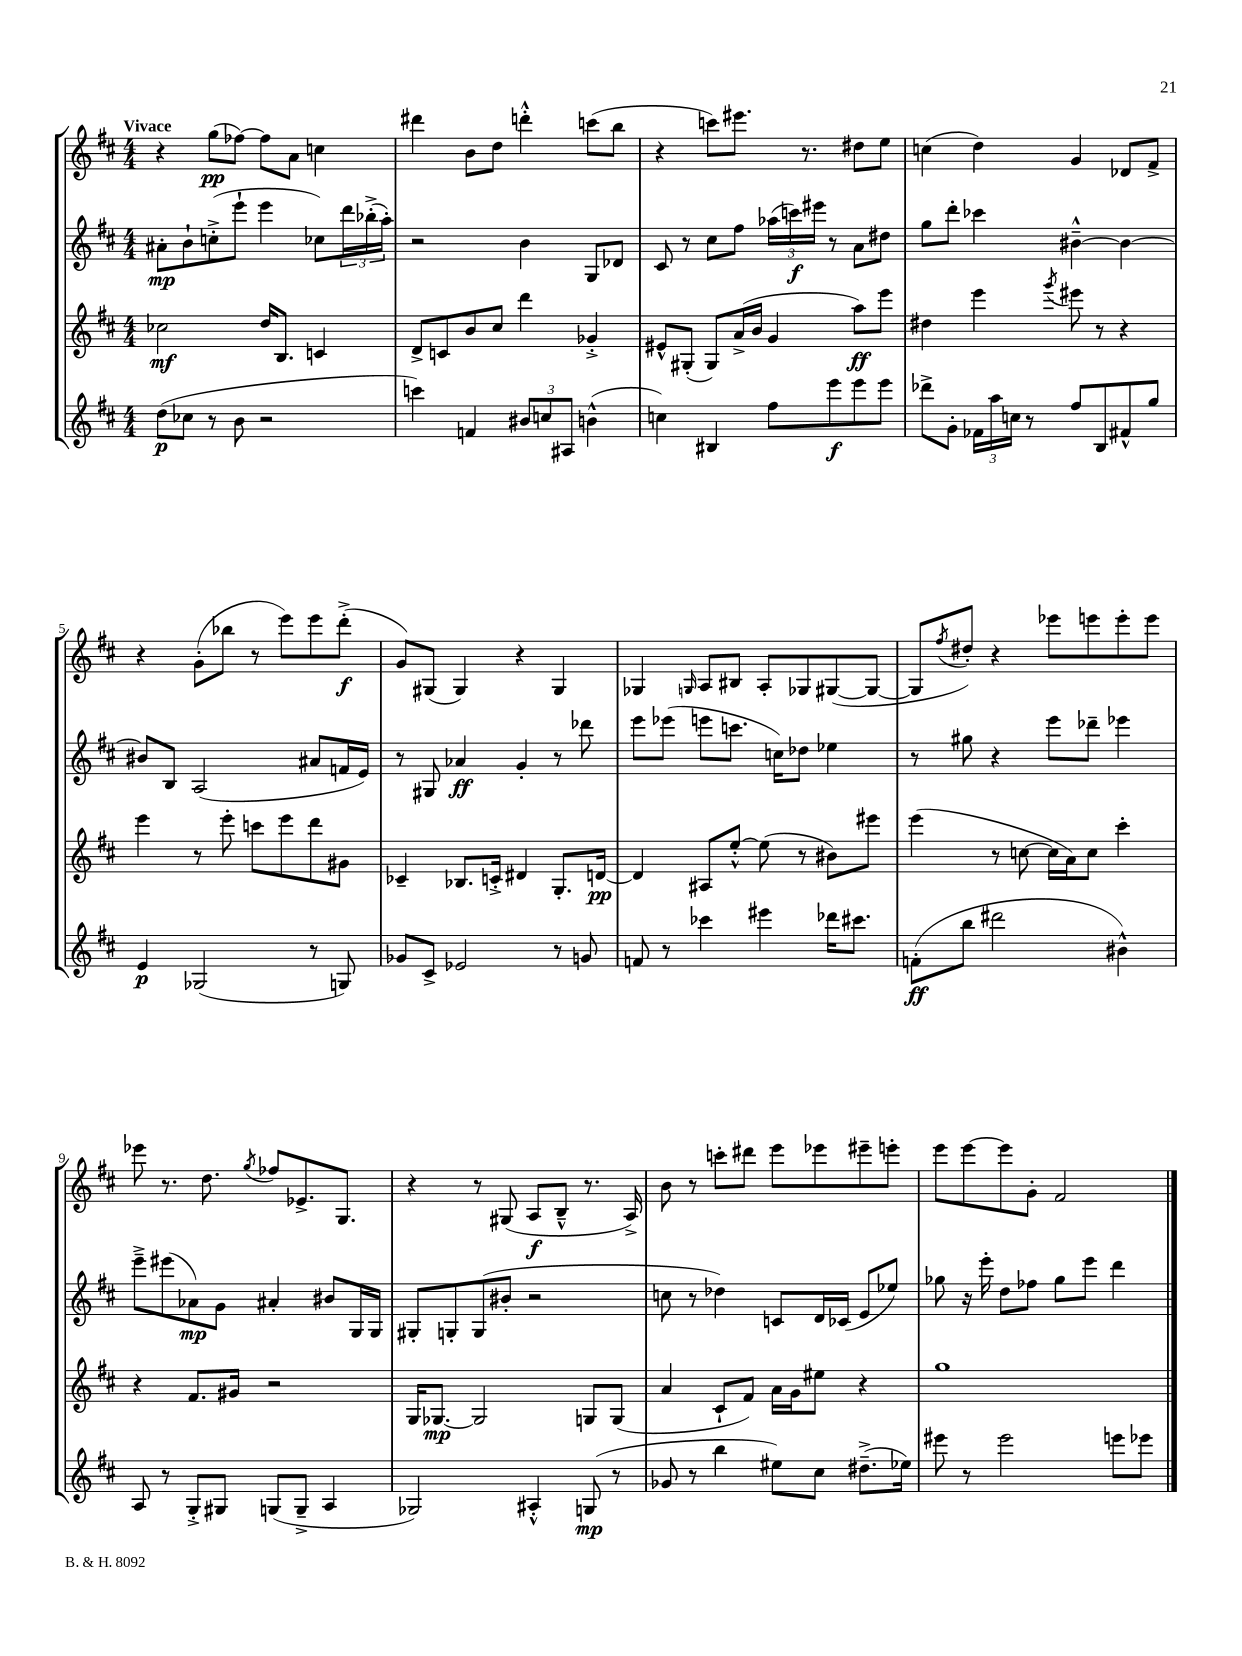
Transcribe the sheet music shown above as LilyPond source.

<<
\new StaffGroup <<
\new Staff = "s0" {
    \clef treble \key d \major \numericTimeSignature \time 4/4 \tempo "Vivace"
    r4 g''8\pp( fes''8~) fes''8 a'8 c''4 |
    dis'''4 b'8 d''8 d'''4-.-^ c'''8( b''8 |
    r4 c'''8) eis'''8. r8. dis''8 e''8 |
    c''4( d''4) g'4 des'8 fis'8-> |
    r4 g'8-.( bes''8 r8 e'''8) e'''8 d'''8-.->\f( |
    g'8) gis8( gis4) r4 gis4 |
    ges4 \grace { g16 } a8 bis8 a8-. ges8 gis8~( gis8~ |
    gis8 \acciaccatura { fis''8 } dis''8-.) r4 ees'''8 e'''8 e'''8-. e'''8 |
    ees'''8 r8. d''8. \acciaccatura { g''8 } fes''8 ees'8.-> g8. |
    r4 r8 gis8( a8\f b8---^ r8. a16->) |
    b'8 r8 c'''8-. dis'''8 e'''8 ees'''8 eis'''8-- e'''8-. |
    e'''8 e'''8~ e'''8 g'8-. fis'2 \bar "|." |
}
\new Staff = "s1" {
    \clef treble \key d \major \numericTimeSignature \time 4/4
    ais'8-.\mp b'8-! c''8-.->( e'''8-! e'''4 ces''8) \tuplet 3/2 { d'''16 bes''16-.->( a''16-.) } |
    r2 b'4 g8 des'8 |
    cis'8 r8 cis''8 fis''8 \tuplet 3/2 { aes''16( c'''16\f) eis'''16 } r8 a'8 dis''8 |
    g''8 d'''8-. ces'''4 bis'4~---^ bis'4~ |
    bis'8 b8 a2( ais'8 f'16 e'16) |
    r8 gis8 aes'4\ff g'4-. r8 des'''8 |
    e'''8 ees'''8( e'''8 c'''8. c''16) des''8 ees''4 |
    r8 gis''8 r4 e'''8 des'''8-- ees'''4 |
    e'''8---> eis'''8( aes'8\mp) g'8 ais'4-. bis'8 g16 g16 |
    gis8-. g8-. g8( bis'8-. r2 |
    c''8 r8 des''4) c'8 d'16 ces'16( e'8 ees''8) |
    ges''8 r16 e'''16-. d''8 fes''8 ges''8 e'''8 d'''4 \bar "|." |
}
\new Staff = "s2" {
    \clef treble \key d \major \numericTimeSignature \time 4/4
    ces''2\mf d''16 b8. c'4 |
    d'8-> c'8 b'8 cis''8 d'''4 ges'4-.-> |
    eis'8-^ gis8-.( gis8) a'16->( b'16 g'4 a''8\ff) e'''8 |
    dis''4 e'''4 \acciaccatura { g'''8 } eis'''8 r8 r4 |
    e'''4 r8 e'''8-. c'''8 e'''8 d'''8 gis'8 |
    ces'4-- bes8. c'16-.-> dis'4 g8.-. d'16~\pp |
    d'4 ais8 e''8~-.-^ e''8( r8 bis'8) eis'''8 |
    e'''4( r8 c''8~ c''16 a'16) c''8 cis'''4-. |
    r4 fis'8. gis'16 r2 |
    g16 ges8.~\mp ges2 g8 g8( |
    a'4 cis'8-! fis'8) a'16 g'16 eis''8 r4 |
    g''1 \bar "|." |
}
\new Staff = "s3" {
    \clef treble \key d \major \numericTimeSignature \time 4/4
    d''8\p( ces''8 r8 b'8 r2 |
    c'''4) f'4 \tuplet 3/2 { bis'8 c''8 ais8 } b'4-^( |
    c''4) bis4 fis''8 e'''8\f e'''8 e'''8 |
    des'''8-> g'8-. \tuplet 3/2 { fes'16 a''16 c''16 } r8 fis''8 b8 fis'8-^ g''8 |
    e'4\p ges2( r8 g8) |
    ges'8 cis'8-> ees'2 r8 g'8 |
    f'8 r8 ces'''4 eis'''4 des'''16 cis'''8. |
    f'8-.\ff( b''8 dis'''2 bis'4-^) |
    a8 r8 g8-.-> gis8 g8( g8---> a4 |
    ges2) ais4-.-^ g8\mp( r8 |
    ges'8 r8 b''4 eis''8) cis''8 dis''8.--->( ees''16) |
    eis'''8 r8 eis'''2 e'''8 ees'''8 \bar "|." |
}
>>
>>
